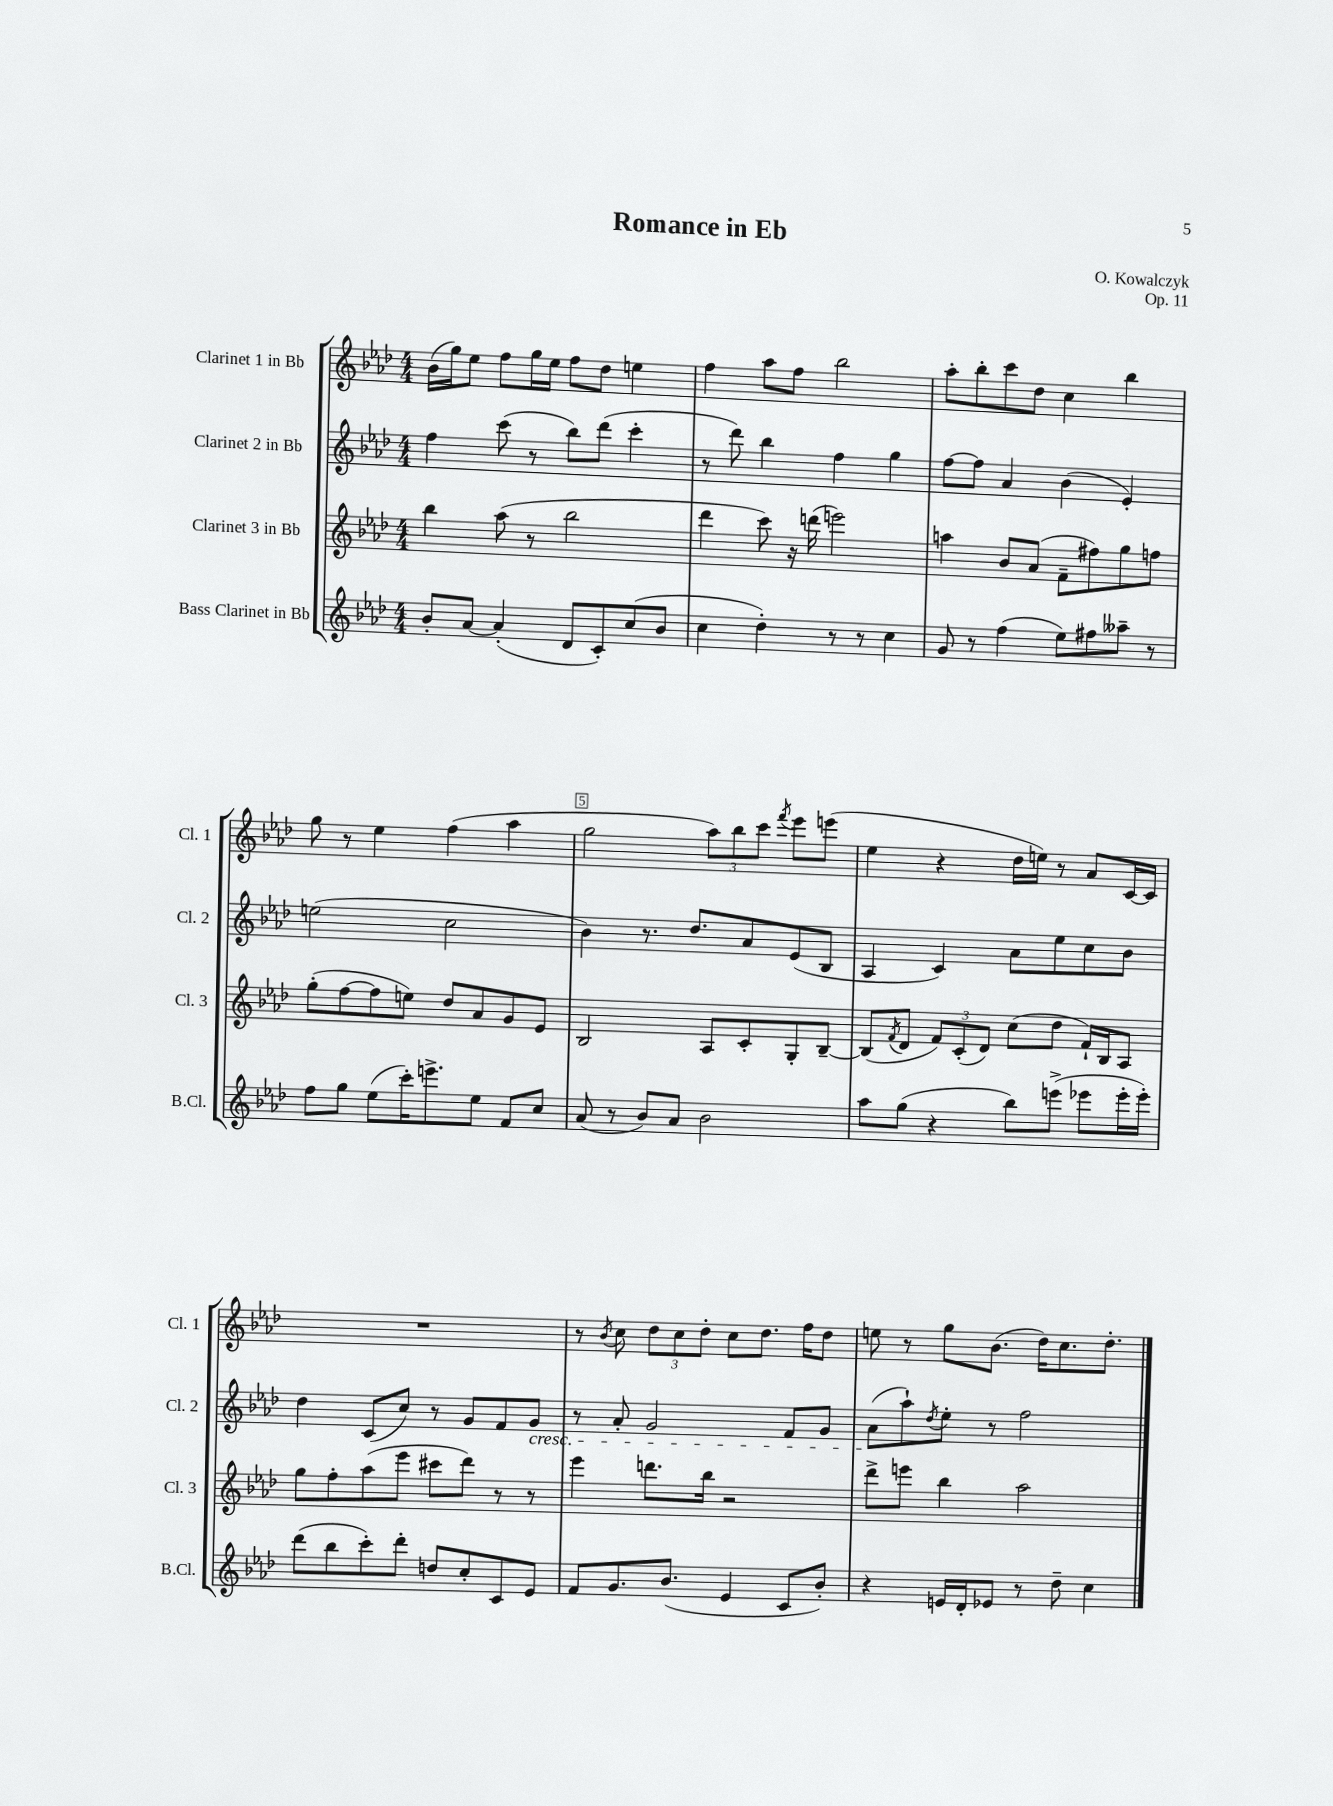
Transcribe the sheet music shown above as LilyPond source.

\header { title = "Romance in Eb" composer = "O. Kowalczyk" opus = "Op. 11" }
<<
\new StaffGroup <<
\new Staff = "s0" \with { instrumentName = "Clarinet 1 in Bb" shortInstrumentName = "Cl. 1" } {
    \clef treble \key aes \major \numericTimeSignature \time 4/4
    bes'16( g''16) ees''8 f''8 g''16 ees''16 f''8 des''8 e''4 |
    f''4 aes''8 f''8 bes''2 |
    aes''8-. bes''8-. c'''8 des''8 c''4 bes''4 |
    g''8 r8 ees''4 f''4( aes''4 |
    g''2 \tuplet 3/2 { aes''8) bes''8 c'''8 } \acciaccatura { f'''8 } ees'''8 e'''8( |
    ees''4 r4 des''16 e''16) r8 aes'8 c'16~ c'16 |
    R1 |
    r8 \acciaccatura { bes'8 } c''8 \tuplet 3/2 { des''8 c''8 des''8-. } c''8 des''8. f''16 des''8 |
    e''8 r8 g''8 bes'8.( des''16) c''8. des''8.-. \bar "|." |
}
\new Staff = "s1" \with { instrumentName = "Clarinet 2 in Bb" shortInstrumentName = "Cl. 2" } {
    \clef treble \key aes \major \numericTimeSignature \time 4/4
    f''4 c'''8( r8 bes''8) des'''8( c'''4-. |
    r8 des'''8) bes''4 f''4 g''4 |
    f''8~ f''8 aes'4 bes'4( ees'4-.) |
    e''2( c''2 |
    bes'4) r8. des''8. aes'8 ees'8( bes8 |
    aes4 c'4) aes'8 ees''8 c''8 bes'8 |
    des''4 c'8( c''8) r8 g'8 f'8 g'8\cresc |
    r8 aes'8-. g'2 f'8 g'8 |
    aes'8\!( aes''8-!) \acciaccatura { des''8 } ees''8-. r8 f''2 \bar "|." |
}
\new Staff = "s2" \with { instrumentName = "Clarinet 3 in Bb" shortInstrumentName = "Cl. 3" } {
    \clef treble \key aes \major \numericTimeSignature \time 4/4
    bes''4 aes''8( r8 bes''2 |
    des'''4 c'''8) r16 d'''16( e'''2) |
    a''4 bes'8 aes'8( f'8-- fis''8) g''8 f''8 |
    g''8-.( f''8~ f''8 e''8) des''8 aes'8 g'8 ees'8 |
    bes2 aes8 c'8-. g8-. bes8~-- |
    bes8( \acciaccatura { f'8 } des'8 \tuplet 3/2 { f'8) c'8-.( des'8) } c''8( des''8 f'16-!) bes16 aes8 |
    g''8 f''8-. aes''8( ees'''8 cis'''8 des'''8) r8 r8 |
    ees'''4 d'''8. bes''16 r2 |
    des'''8-> e'''8 bes''4 aes''2 \bar "|." |
}
\new Staff = "s3" \with { instrumentName = "Bass Clarinet in Bb" shortInstrumentName = "B.Cl." } {
    \clef treble \key aes \major \numericTimeSignature \time 4/4
    bes'8-. aes'8~ aes'4-.( des'8 c'8-.) c''8( bes'8 |
    c''4 des''4-.) r8 r8 c''4 |
    g'8 r8 f''4( ees''8) fis''8 aeses''8-- r8 |
    f''8 g''8 ees''8( c'''16-.) e'''8.-> ees''8 f'8 c''8 |
    aes'8( r8 bes'8) aes'8 bes'2 |
    aes''8 g''8( r4 bes''8) e'''8->( ees'''8 ees'''16-. ees'''16-.) |
    des'''8( bes''8 c'''8-.) des'''8-. d''8 c''8-. c'8 ees'8 |
    f'8 g'8. bes'8.( ees'4 c'8 bes'8-.) |
    r4 e'16 des'16-. ees'8 r8 des''8-- c''4 \bar "|." |
}
>>
>>
\layout { \context { \Score \override BarNumber.break-visibility = ##(#f #t #t) barNumberVisibility = #(every-nth-bar-number-visible 5) \override BarNumber.stencil = #(make-stencil-boxer 0.1 0.3 ly:text-interface::print) } }
